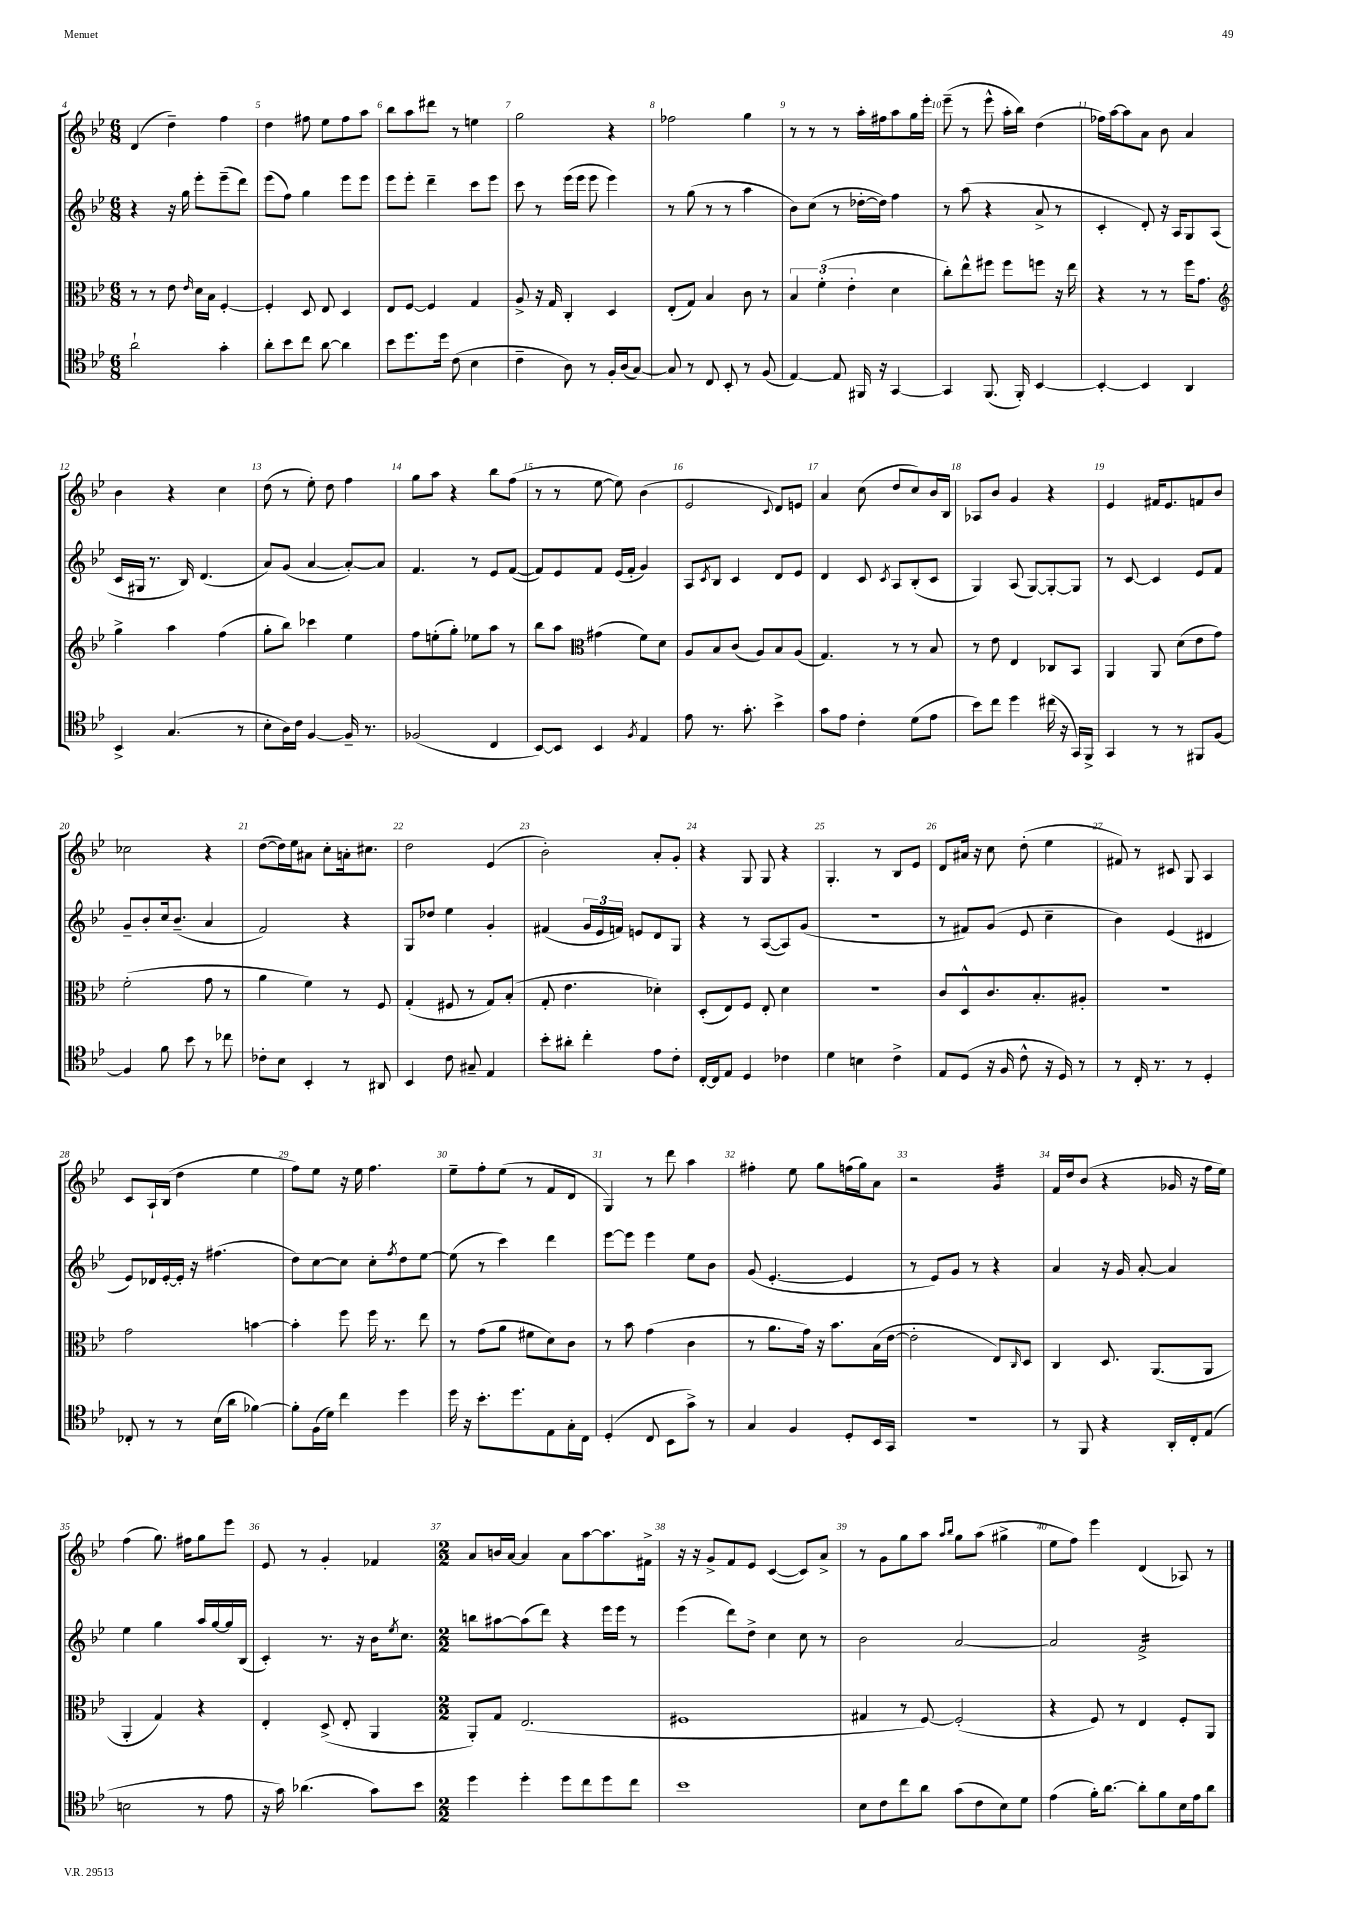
<<
\new StaffGroup <<
\new Staff = "s0" {
    \clef treble \key bes \major \numericTimeSignature \time 6/8
    d'4( d''4--) f''4 |
    d''4 fis''8 ees''8 fis''8 a''8 |
    bes''8 a''8 dis'''8 r8 e''4 |
    g''2 r4 |
    fes''2 g''4 |
    r8 r8 r8 a''16-. fis''16 a''8 g''16 ees'''16-. |
    ees'''8--( r8 ees'''8-^ a''16-. bes''16) d''4( |
    fes''16) a''16~ a''8 a'8 bes'8 a'4 |
    bes'4 r4 c''4 |
    d''8( r8 ees''8-.) d''8 f''4 |
    g''8 a''8 r4 bes''8 f''8( |
    r8 r8 ees''8~ ees''8) bes'4( |
    ees'2 \appoggiatura { c'8 } d'8) e'8 |
    a'4 c''8( d''8 c''8) bes'16 bes16 |
    aes8 bes'8 g'4 r4 |
    ees'4 fis'16 ees'8. f'8 bes'8 |
    ces''2 r4 |
    d''8~( d''16) ees''16 ais'8 c''8-. a'16-. cis''8. |
    d''2 ees'4( |
    bes'2-.) a'8-. g'8-. |
    r4 g8 g8 r4 |
    g4.-. r8 bes8 ees'8 |
    d'8 ais'16 r16 c''8 d''8-.( ees''4 |
    fis'8) r8 cis'8 g8 a4 |
    c'8 a16-! bes16( d''4 ees''4 |
    f''8) ees''8 r16 ees''16 f''4. |
    ees''8-- f''8-. ees''8( r8 f'8 d'8 |
    g4) r8 d'''8 a''4 |
    fis''4-. ees''8 g''8 f''16( g''16) a'8 |
    r2 g'4:32 |
    f'16 d''16 bes'8( r4 ges'16 r16 f''16 ees''16) |
    f''4( g''8.) fis''16 g''8 ees'''8 |
    ees'8 r8 g'4-. fes'4 |
    \numericTimeSignature \time 2/2 a'8 b'16 a'16~ a'4 a'8 a''8~ a''8. fis'16-> |
    r16 r16 g'8-> f'8 ees'8 c'4~( c'8) a'8-> |
    r8 g'8 g''8 a''8 \grace { a''16 bes''16 } g''8 a''8( gis''4-> |
    ees''8 f''8) ees'''4 d'4( aes8) r8 \bar "|." |
}
\new Staff = "s1" {
    \clef treble \key bes \major \numericTimeSignature \time 6/8
    r4 r16 g''16 ees'''8-. ees'''8--( d'''8) |
    ees'''8( f''8) g''4 ees'''8 ees'''8 |
    ees'''8 ees'''8-. d'''4-- c'''8 ees'''8 |
    c'''8 r8 ees'''16( ees'''16 ees'''8 ees'''4) |
    r8 g''8( r8 r8 a''4 |
    bes'8) c''8( r8 des''16~-. des''16) f''4 |
    r8 a''8( r4 a'8-> r8 |
    c'4-. d'8-.) r16 a16 g8 a8( |
    c'16 gis16 r8. bes16) d'4.( |
    a'8) g'8( a'4~ a'8~-.) a'8 |
    f'4. r8 ees'8 f'8~( |
    f'8) ees'8 f'8 ees'16( f'16-. g'4) |
    a8 \acciaccatura { c'8 } bes8 c'4 d'8 ees'8 |
    d'4 c'8 \acciaccatura { c'8 } a8 bes8-.( c'8 |
    g4) a8( g8~) g8~-. g8 |
    r8 c'8~ c'4 ees'8 f'8 |
    g'8-- bes'8-. c''16 bes'8.--( a'4 |
    f'2) r4 |
    g8 des''8 ees''4 g'4-. |
    fis'4( \tuplet 3/2 { g'16 ees'16 f'16) } e'8 d'8 g8 |
    r4 r8 a8~( a8) g'8( |
    R2. |
    r8 fis'8) g'8( ees'8 c''4-- |
    bes'4) ees'4( dis'4 |
    ees'8) des'16 ees'16~-. ees'16-. r16 fis''4.( |
    d''8) c''8~ c''8 c''8-. \acciaccatura { f''8 } d''8 ees''8~ |
    ees''8( r8 c'''4) d'''4 |
    ees'''8~ ees'''8 ees'''4 ees''8 bes'8 |
    g'8( ees'4.~-. ees'4 |
    r8 ees'8) g'8 r8 r4 |
    a'4 r16 g'16 a'8~-. a'4 |
    ees''4 g''4 a''16 g''16~ g''16 bes16( |
    c'4-.) r8. r16 bes'16 \acciaccatura { ees''8 } c''8. |
    \numericTimeSignature \time 2/2 b''8 ais''8~ ais''8( d'''8) r4 ees'''16 ees'''16 r8 |
    ees'''4( d'''8) d''8-> c''4 c''8 r8 |
    bes'2 a'2~ |
    a'2 f'2:16-> \bar "|." |
}
\new Staff = "s2" {
    \clef alto \key bes \major \numericTimeSignature \time 6/8
    r8 r8 ees'8 \grace { ees'16 } d'16 bes16 f4~-. |
    f4-. d8 ees8 d4 |
    ees8 f8~ f4 g4 |
    a8-> r16 g16 c4-. d4 |
    ees8-.( g8) bes4 c'8 r8 |
    \tuplet 3/2 { bes4 f'4-.( ees'4-. } d'4 |
    c''8-.) ees''8-^ fis''8 fis''8 f''8 r16 ees''16 |
    r4 r8 r8 f''16 g'8. |
    \clef treble g''4-> a''4 f''4( |
    g''8-. bes''8) ces'''4 ees''4 |
    f''8 e''8-.( g''8-.) ees''8 a''8 r8 |
    bes''8 a''8 \clef alto gis'4( f'8) d'8 |
    a8 bes8 c'8( a8) bes8 a8( |
    g4.) r8 r8 bes8 |
    r8 ees'8 ees4 ces8 bes,8 |
    a,4 a,8 d'8( ees'8 g'8) |
    f'2-.( g'8 r8 |
    a'4 f'4) r8 f8 |
    g4-.( fis8 r8 g8) bes8-.( |
    g8-. ees'4. des'4-.) |
    d8-.( ees8) f8 ees8-. d'4 |
    R2. |
    c'8 d8-^ c'8. bes8.-. ais8-. |
    R2. |
    g'2 b'4~ |
    b'4-. f''8 f''16 r8. ees''8 |
    r8 g'8( a'8 fis'8 d'8) c'8 |
    r8 bes'8 g'4( c'4 |
    r8 a'8. g'16) r16 bes'8. bes16( ees'16~ |
    ees'2-. ees8) \grace { c16 } d8 |
    c4 d8. a,8.( a,8 |
    a,4-. g4) r4 |
    ees4-. d8->( ees8-. a,4 |
    \numericTimeSignature \time 2/2 a,8-.) g8 ees2.( |
    fis1 |
    gis4 r8 f8~) f2-.( |
    r4 f8) r8 ees4 f8-. a,8 \bar "|." |
}
\new Staff = "s3" {
    \clef tenor \key bes \major \numericTimeSignature \time 6/8
    a'2-! g'4-. |
    a'8-. bes'8 c''8 a'8~ a'4 |
    bes'8 d''8. d''16 c'8( bes4 |
    c'4-- a8) r8 f16-. a16( g8~) |
    g8 r8 c8 bes,8-. r8 f8( |
    ees4~) ees8 fis,16 r16 g,4~ |
    g,4 f,8.( f,16-.) bes,4~ |
    bes,4~-. bes,4 a,4 |
    bes,4-> g4.( r8 |
    bes8-. a16) c'16 f4~ f16-- r8. |
    fes2( c4 |
    bes,8~) bes,8 bes,4 \acciaccatura { f8 } ees4 |
    ees'8 r8. g'8.-. bes'4-> |
    g'8 ees'8 c'4-. d'8( ees'8 |
    bes'8) c''8 d''4 cis''16( r16 g,16) f,16-> |
    g,4 r8 r8 fis,8 f8~ |
    f4 f'8 bes'8 r8 ces''8 |
    ces'8-. bes8 bes,4-. r8 ais,8 |
    bes,4 c'8 gis8-- ees4 |
    bes'8-. ais'8-. c''4-. ees'8 c'8-. |
    c16~-. c16 ees8 d4 ces'4 |
    d'4 b4 c'4-> |
    ees8 d8( r16 f16 c'8-^ r16 d16) r8 |
    r8 c16-. r8. r8 d4-. |
    ces8-. r8 r8 bes16( a'16 fes'4~) |
    fes'8-. f16( d'16) c''4 d''4 |
    d''16 r16 bes'8.-. d''8. ees8 g16-. c16 |
    d4-.( c8 bes,8 g'8->) r8 |
    g4 f4 d8-. bes,16 g,16 |
    R2. |
    r8 f,8 r4 a,16-. c16-. ees8( |
    b2 r8 ees'8 |
    r16 g'16) aes'4.( g'8) bes'8 |
    \numericTimeSignature \time 2/2 d''4 d''4-. d''8 c''8 d''8 c''8 |
    bes'1 |
    bes8 c'8 c''8 a'8 g'8( c'8 bes8) d'8 |
    ees'4( f'16-.) a'8.~ a'8-. f'8 bes16 ees'16 a'8 \bar "|." |
}
>>
>>
\layout { \context { \Score currentBarNumber = #4 \override BarNumber.break-visibility = ##(#f #t #t) barNumberVisibility = #all-bar-numbers-visible } }
